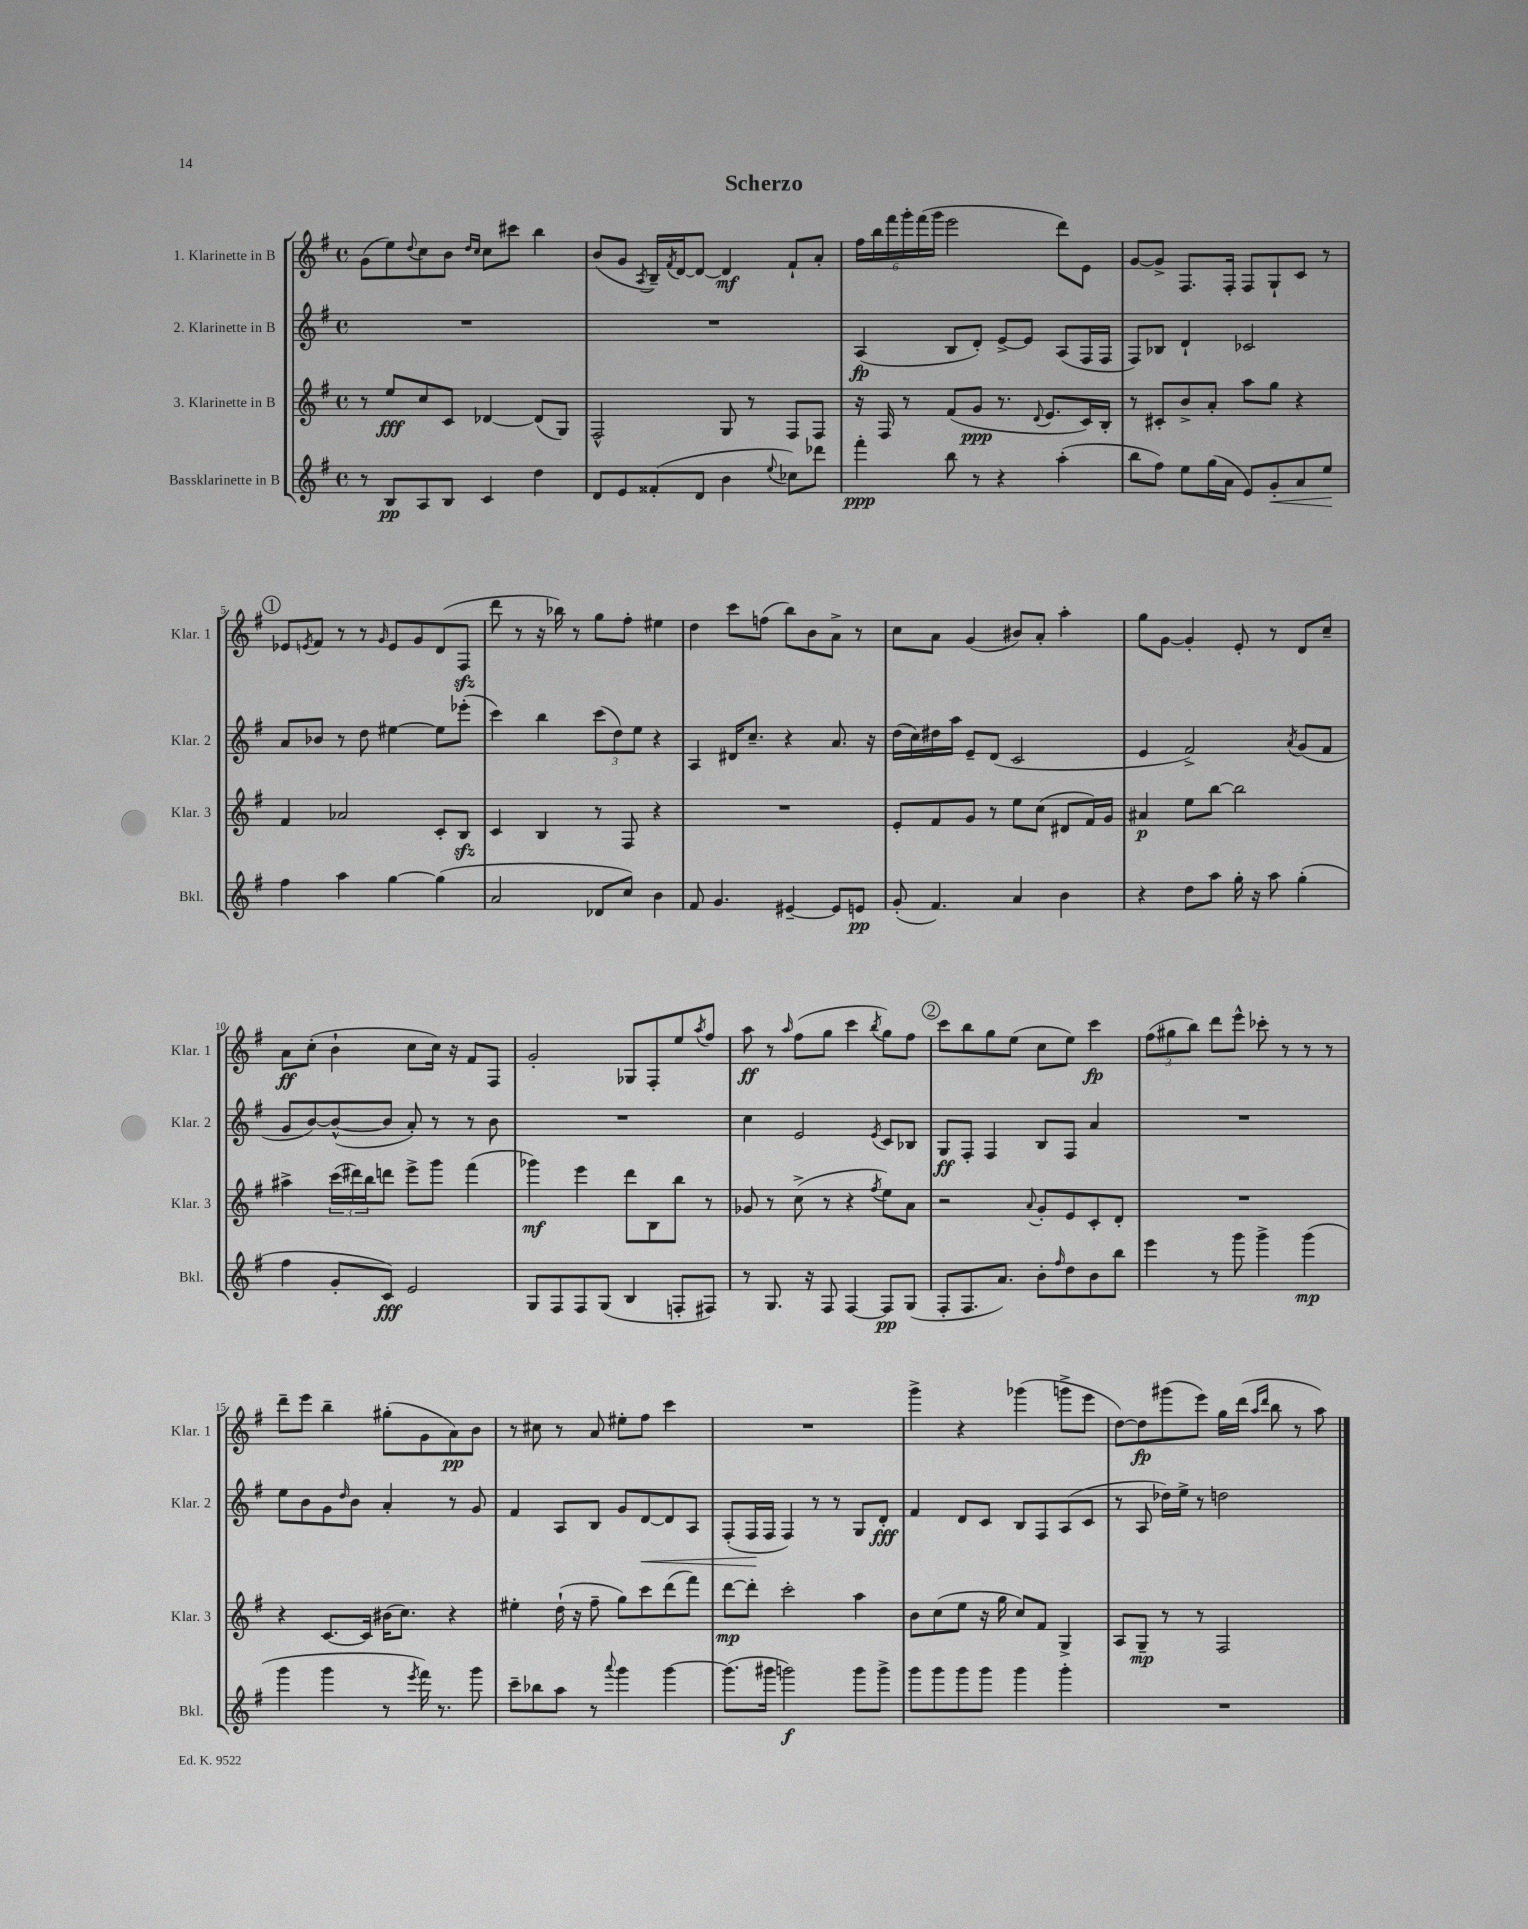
\header { title = "Scherzo" }
<<
\new StaffGroup <<
\new Staff = "s0" \with { instrumentName = "1. Klarinette in B" shortInstrumentName = "Klar. 1" } {
    \clef treble \key g \major \defaultTimeSignature \time 4/4
    g'8( e''8) \appoggiatura { d''8 } c''8 b'8 \grace { d''16 c''16 } c''8 cis'''8 b''4 |
    b'8( g'8 \acciaccatura { a8 } b16--) \acciaccatura { fis'8 } d'16~ d'8~ d'4\mf fis'8-! a'8-. |
    \tuplet 6/4 { fis''16 b''16 fis'''16 g'''16-. fis'''16( g'''16 } e'''2 d'''8) e'8 |
    g'8~ g'8-> fis8. fis16-. fis8 g8-! c'8 r8 |
    \mark \markup { \circle "1" } ees'8 \acciaccatura { e'8 } fis'8 r8 r8 \grace { g'16 } e'8 g'8 d'8( fis8\sfz |
    d'''8 r8 r16 bes''16) r8 g''8 fis''8-. eis''4 |
    d''4 c'''8 f''8( b''8) b'8 a'8-> r8 |
    c''8 a'8 g'4( bis'8) a'8-. a''4-. |
    g''8 g'8~ g'4-. e'8-. r8 d'8 c''8-- |
    a'8\ff c''8-.( b'4-! c''8 c''16) r16 fis'8 fis8 |
    g'2-. ges8 fis8-. e''8 \acciaccatura { a''8 } fis''8 |
    a''8\ff r8 \grace { a''16 } fis''8( g''8 c'''4 \acciaccatura { b''8 } g''8) fis''8 |
    \mark \markup { \circle "2" } c'''8 b''8 g''8 e''8( c''8 e''8) c'''4\fp |
    \tuplet 3/2 { fis''8( gis''8 b''8) } d'''8 e'''8-^ ces'''8-. r8 r8 r8 |
    d'''8-- e'''8 b''4-- gis''8-.( g'8 a'8\pp) b'8 |
    r8 cis''8 r8 a'8 eis''8-. fis''8 c'''4 |
    R1 |
    g'''4-> r4 ges'''4( g'''8-> e'''8 |
    d''8~) d''8\fp gis'''8( e'''8) g''16 d'''16( \grace { a''16 d'''16 } b''8 r8 a''8) \bar "|." |
}
\new Staff = "s1" \with { instrumentName = "2. Klarinette in B" shortInstrumentName = "Klar. 2" } {
    \clef treble \key g \major \defaultTimeSignature \time 4/4
    R1 |
    R1 |
    a4\fp( b8 d'8-.) e'8~-> e'8 a8( fis16 fis16 |
    fis8) bes8 d'4-! ces'2 |
    \mark \markup { \circle "1" } a'8 bes'8 r8 d''8 eis''4~ eis''8 ees'''8-.( |
    c'''4) b''4 \tuplet 3/2 { c'''8( d''8) e''8 } r4 |
    a4 dis'16 c''8.-- r4 a'8. r16 |
    d''16( c''16) dis''16 a''16 e'8-- d'8( c'2 |
    e'4 fis'2->) \acciaccatura { a'8 } g'8( fis'8 |
    g'8 b'8~) b'8~-^( b'8 a'8-.) r8 r8 b'8 |
    R1 |
    c''4 e'2 \acciaccatura { e'8 } c'8 bes8 |
    \mark \markup { \circle "2" } g8\ff fis8-. fis4 b8 fis8 a'4 |
    R1 |
    e''8 b'8 g'8 \grace { d''16 } b'8 a'4-. r8 g'8 |
    fis'4 a8 b8 g'8 d'8~\< d'8 a8 |
    fis8-.( fis16\! fis16 fis4) r8 r8 g8 d'8-.\fff |
    fis'4 d'8 c'8 b8 fis8 a8( c'8 |
    r8 a8 des''16) e''16-> r8 d''2 \bar "|." |
}
\new Staff = "s2" \with { instrumentName = "3. Klarinette in B" shortInstrumentName = "Klar. 3" } {
    \clef treble \key g \major \defaultTimeSignature \time 4/4
    r8 e''8\fff c''8 c'8 des'4~ des'8( g8) |
    fis2-^ g8 r8 fis8 fis8 |
    r16 fis16 r8 fis'8( g'8\ppp r8. \appoggiatura { d'8 } e'8. c'16) b16-. |
    r8 cis'8-. b'8-> a'8-. a''8 g''8 r4 |
    \mark \markup { \circle "1" } fis'4 aes'2 c'8-. b8\sfz |
    c'4 b4 r8 fis8 r4 |
    R1 |
    e'8-. fis'8 g'8 r8 e''8 c''8( dis'8 fis'16) g'16 |
    ais'4\p e''8 b''8~ b''2 |
    ais''4-> \tuplet 3/2 { c'''16( dis'''16) b''16 } d'''8 e'''8-> g'''8 fis'''4( |
    ges'''4\mf) e'''4 d'''8 b8 b''8 r8 |
    ges'8 r8 c''8->( r8 r4 \acciaccatura { fis''8 } e''8) a'8 |
    \mark \markup { \circle "2" } r2 \appoggiatura { a'8 } g'8-. e'8 c'8-. d'8-. |
    R1 |
    r4 c'8.~ c'16 bis'16( c''8.) r4 |
    eis''4-. d''16-!( r16 fis''8-- g''8) c'''8 d'''8( fis'''8) |
    d'''8~\mp d'''8-. c'''2-. a''4 |
    b'8 c''8( e''8 r16 g''16 c''8) fis'8 g4-> |
    a8 g8--\mp r8 r8 fis2 \bar "|." |
}
\new Staff = "s3" \with { instrumentName = "Bassklarinette in B" shortInstrumentName = "Bkl." } {
    \clef treble \key g \major \defaultTimeSignature \time 4/4
    r8 b8\pp a8 b8 c'4 d''4 |
    d'8 e'8 fisis'8-.( d'8 b'4 \appoggiatura { e''8 } ces''8) des'''8 |
    fis'''4-.\ppp b''8 r8 r4 a''4-.( |
    b''8 fis''8) e''8 g''16( a'16 e'8) g'8-.\< a'8 e''8\! |
    \mark \markup { \circle "1" } fis''4 a''4 g''4~ g''4( |
    a'2 des'8 c''8) b'4 |
    fis'8 g'4. eis'4~-- eis'8 e'8\pp |
    g'8-.( fis'4.) a'4 b'4 |
    r4 d''8 a''8 g''16-. r16 a''8 g''4-.( |
    fis''4 g'8-. c'8\fff) e'2 |
    g8 fis8 fis8 g8( b4 f8-. fis8) |
    r8 g8. r16 fis8 fis4~ fis8\pp g8( |
    \mark \markup { \circle "2" } fis8-. fis8. a'8.) b'8-. \grace { fis''16 } d''8 b'8 b''8 |
    e'''4 r8 g'''8 g'''4-> g'''4\mp( |
    g'''4 g'''4 r8 \acciaccatura { e'''8 } fis'''16) r8. g'''8 |
    c'''8-- bes''8 a''8 r8 \appoggiatura { a'''8 } g'''4 g'''4~ |
    g'''8.( gis'''16 g'''2\f) g'''8 g'''8-> |
    g'''8 g'''8 g'''8 g'''8 g'''4 g'''4-. |
    R1 \bar "|." |
}
>>
>>
